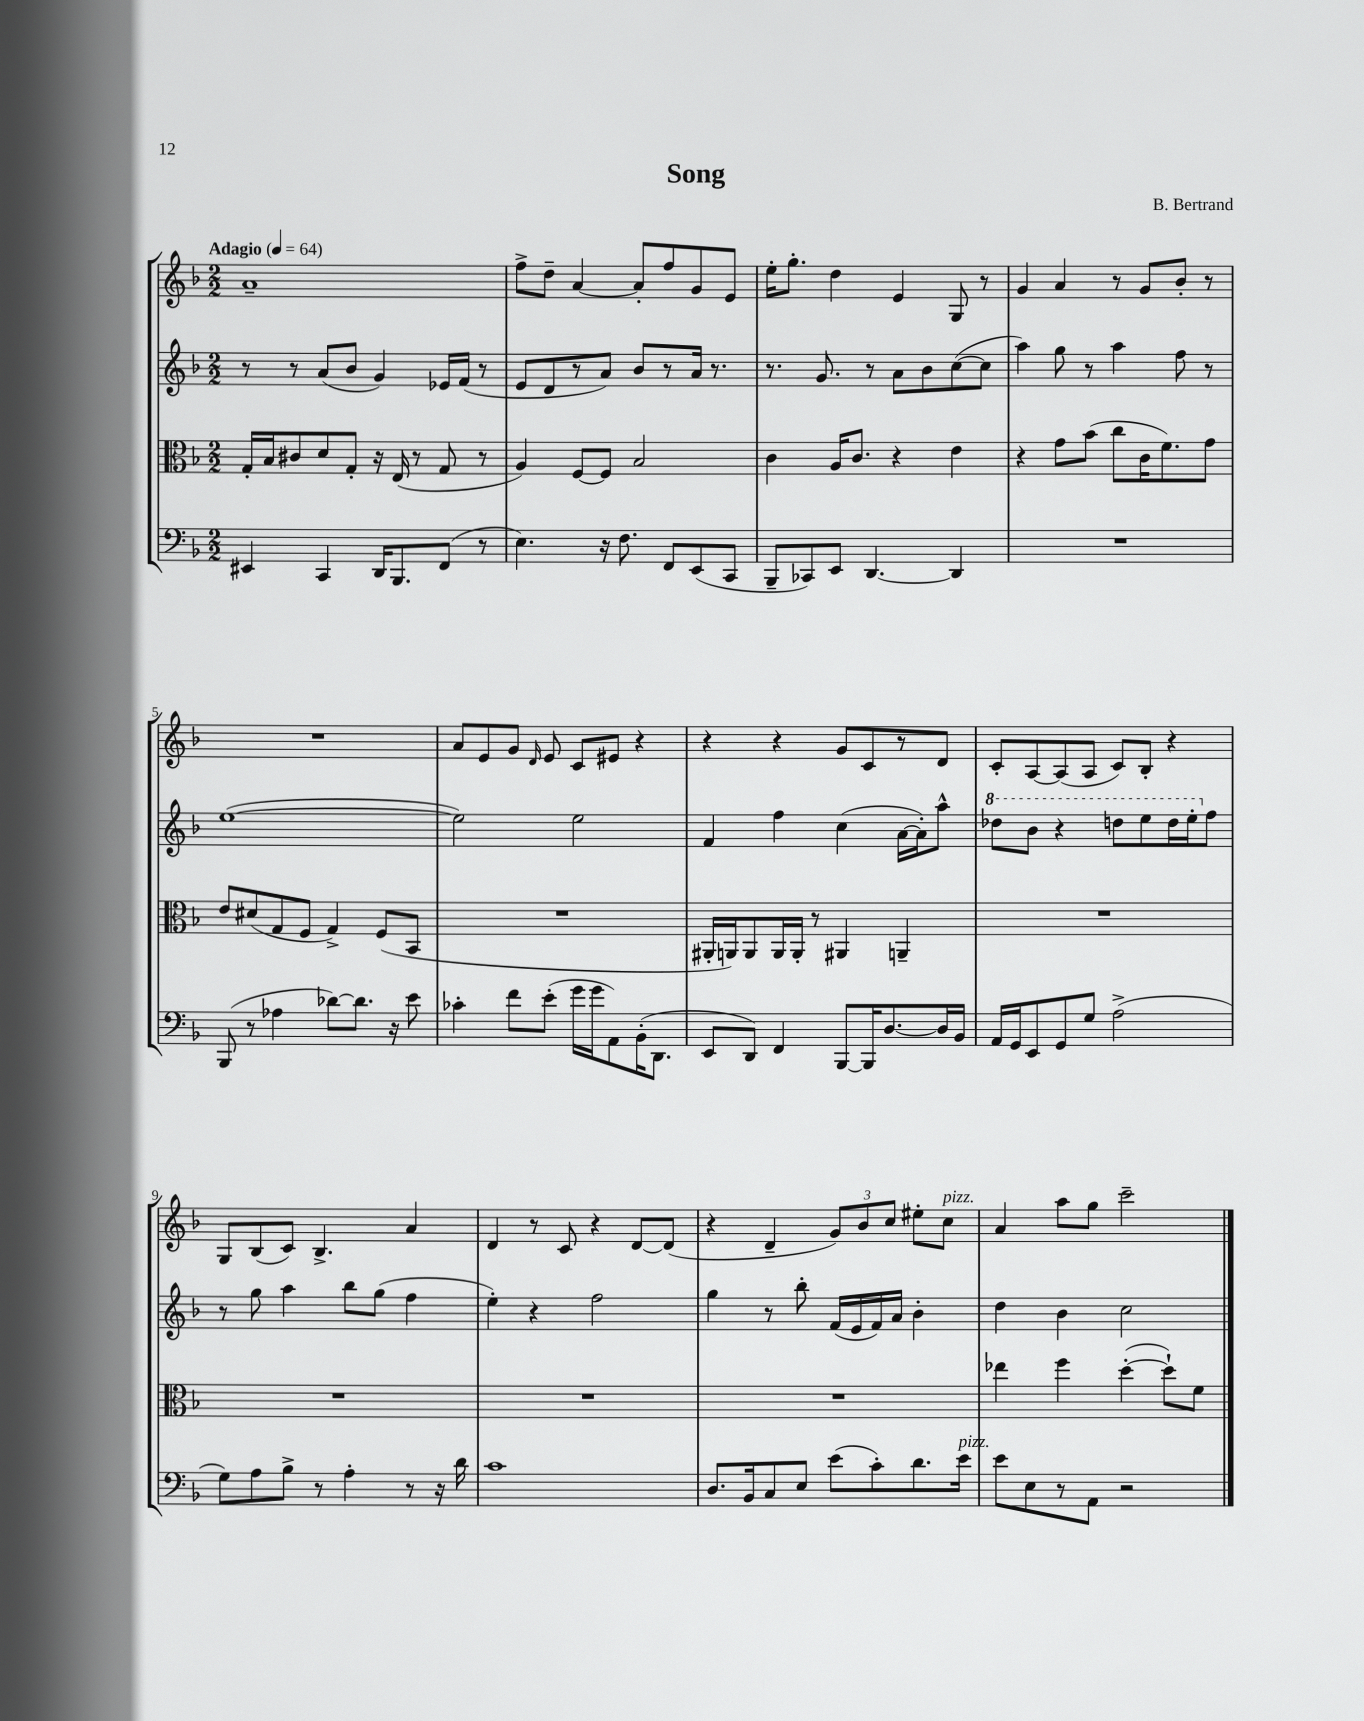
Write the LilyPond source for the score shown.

\header { title = "Song" composer = "B. Bertrand" }
<<
\new StaffGroup <<
\new Staff = "s0" {
    \clef treble \key f \major \numericTimeSignature \time 2/2 \tempo "Adagio" 4 = 64
    \autoBeamOff a'1-- |
    f''8[-> d''8]-- a'4~ a'8[-. f''8 g'8 e'8] |
    e''16[-. g''8.]-. d''4 e'4 g8 r8 |
    g'4 a'4 r8 g'8[ bes'8]-. r8 |
    R1 |
    a'8[ e'8 g'8] \grace { d'16 } e'8 c'8[ eis'8] r4 |
    r4 r4 g'8[ c'8 r8 d'8] |
    c'8[-. a8~ a8( a8] c'8[) bes8]-. r4 |
    g8[ bes8( c'8]) bes4.-> a'4 |
    d'4 r8 c'8 r4 d'8[~ d'8]( |
    r4 d'4-- \tuplet 3/2 { g'8[) bes'8 c''8] } eis''8[-. c''8]^\markup { \italic "pizz." } |
    a'4 a''8[ g''8] c'''2-- \bar "|." |
}
\new Staff = "s1" {
    \clef treble \key f \major \numericTimeSignature \time 2/2
    \autoBeamOff r8 r8 a'8[( bes'8] g'4) ees'16[ f'16]( r8 |
    e'8[ d'8 r8 a'8]) bes'8[ r8 a'16] r8. |
    r8. g'8. r8 a'8[ bes'8 c''8~( c''8] |
    a''4) g''8 r8 a''4 f''8 r8 |
    e''1~( |
    e''2) e''2 |
    f'4 f''4 c''4( a'16[~ a'16-.) a''8]-^ |
    \ottava #1 des'''8[ bes''8] r4 d'''8[ e'''8 d'''16 e'''16-. \ottava #0 f''8] |
    r8 g''8 a''4 bes''8[ g''8]( f''4 |
    e''4-.) r4 f''2 |
    g''4 r8 bes''8-. f'16[( e'16 f'16) a'16] bes'4-. |
    d''4 bes'4 c''2 \bar "|." |
}
\new Staff = "s2" {
    \clef alto \key f \major \numericTimeSignature \time 2/2
    \autoBeamOff g16[-. bes16 cis'8 d'8 g8]-. r16 e16( r8 g8 r8 |
    a4) f8[~ f8] bes2 |
    c'4 a16[ c'8.] r4 e'4 |
    r4 g'8[ bes'8]( c''8[ c'16 f'8.) g'8] |
    e'8[ dis'8( g8 f8] g4->) f8[( bes,8] |
    R1 |
    ais,16[-. a,16) a,8 a,16 a,16]-. r8 ais,4 a,4-- |
    R1 |
    R1 |
    R1 |
    R1 |
    ees''4 f''4 d''4~-.( d''8[-!) f'8] \bar "|." |
}
\new Staff = "s3" {
    \clef bass \key f \major \numericTimeSignature \time 2/2
    \autoBeamOff eis,4 c,4 d,16[ bes,,8. f,8]( r8 |
    e4.) r16 f8. f,8[ e,8( c,8] |
    bes,,8[-- ces,8) e,8] d,4.~ d,4 |
    R1 |
    bes,,8( r8 aes4 des'8[~) des'8.] r16 e'8 |
    ces'4-. f'8[ e'8]-.( g'16[ g'16 a,8) bes,16-.( d,8.] |
    e,8[ d,8]) f,4 bes,,8[~ bes,,16 d8.~ d16 bes,16] |
    a,16[ g,16 e,8 g,8 g8] a2->( |
    g8[) a8 bes8]-> r8 a4-. r8 r16 d'16 |
    c'1 |
    d8.[ bes,16 c8 e8] e'8[( c'8-.) d'8. e'16]^\markup { \italic "pizz." } |
    e'8[ e8 r8 a,8] r2 \bar "|." |
}
>>
>>
